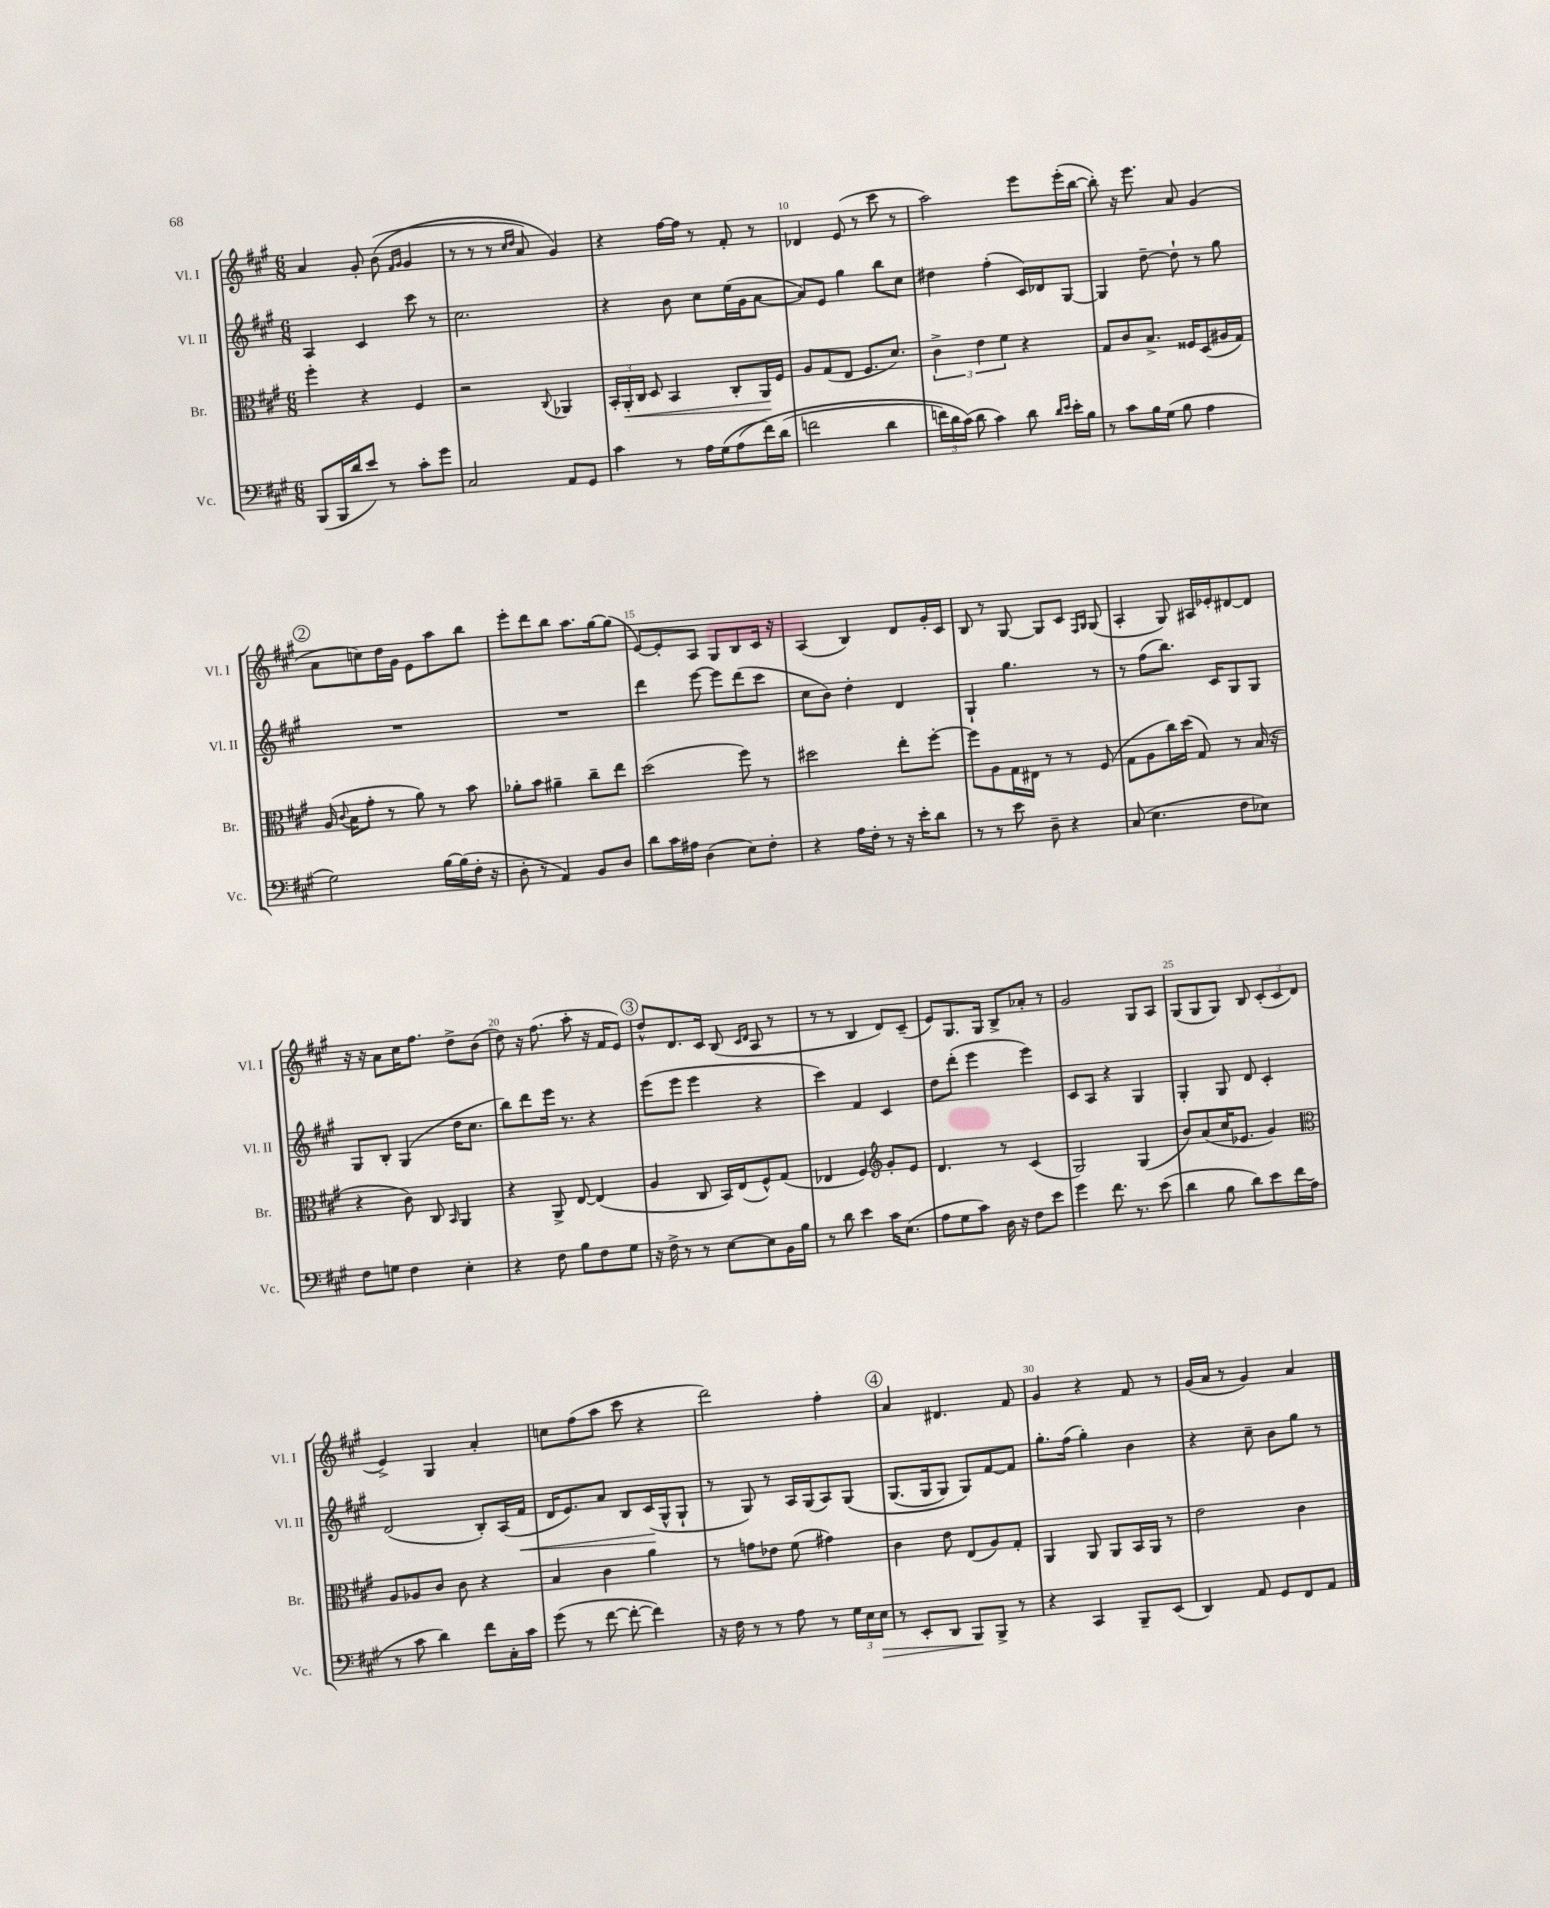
<<
\new StaffGroup <<
\new Staff = "s0" \with { instrumentName = "Vl. I" shortInstrumentName = "Vl. I" } {
    \clef treble \key a \major \numericTimeSignature \time 6/8
    \autoBeamOff a'4 gis'8-. b'8(\( \grace { fis'16[ gis'16] } gis'4 |
    r8 r8 r8 \grace { cis''16[ d''16] } a'8) gis'4\) |
    r4 fis''16[~ fis''16] r8 fis'8-. r8 |
    des'4 e'8( r8 cis'''8 r8 |
    a''2) e'''8[ e'''16-.( b''16]~ |
    b''8-.) r16 e'''8. a'8 gis'4( |
    \mark \markup { \circle "2" } a'8[ c''8) d''16 gis'16] e'8[ a''8 b''8] |
    e'''8[-. d'''8 b''8] a''8.[ gis''16~ gis''8]( |
    e'8[~) e'8-. a8] gis8[ b8 cis'16] r16 |
    a4( b4) d'8[ gis'16-. cis'16] |
    b8 r8 gis8~ gis8[ cis'8] \grace { fis16[ gis16] } gis8( |
    a4-. gis8) ais16[ ees'16-. dis'8~ dis'8] |
    r16 r16 a'8[ cis''16 fis''8.] d''8[-> b'8]( |
    d''8) r16 fis''8.( a''8-. r16 fis'16[ e'8]) |
    \mark \markup { \circle "3" } d''8[-^ d'8. cis'16] b8( \grace { cis'16[ d'16] } a8 r8 |
    r8 r8 b4 d'8[) cis'8]--( |
    e'8[) gis8. gis16] b8[-> aes'8]-. r8 |
    gis'2 gis8[ a8] |
    gis8[( gis8 gis8]) b8 \tuplet 3/2 { cis'8[-.( cis'8 d'8] } |
    e'4->) gis4 a'4-. |
    c''8[ fis''8( a''8] cis'''8 r4 |
    d'''2) fis''4-. |
    \mark \markup { \circle "4" } a'4 dis'4. fis'8 |
    gis'4 r4 fis'8 r8 |
    gis'16[( a'16] r8 gis'4) a'4 \bar "|." |
}
\new Staff = "s1" \with { instrumentName = "Vl. II" shortInstrumentName = "Vl. II" } {
    \clef treble \key a \major \numericTimeSignature \time 6/8
    \autoBeamOff a4 cis'4 cis'''8 r8 |
    cis''2. |
    r4 b'8 cis''8[ e''16( gis'16 a'8]~ |
    a'8[) e'8] gis''4 b''8[ cis''8] |
    dis''4 fis''4-.( cis'16[) des'16 gis8]~ |
    gis4 d''8~-- d''8-! r8 gis''8 |
    \mark \markup { \circle "2" } R2. |
    R2. |
    d'''4 e'''8~ e'''8[ d'''8( cis'''8] |
    cis''8[ b'8]) d''4-. d'4 |
    gis4-! gis''4. r8 |
    r8 fis''8[( b''8.]) cis'16[ gis8 gis8] |
    gis8[ b8]-. gis4( d''16[ cis''8.] |
    b''8[) d'''8 e'''16] r8. r4 |
    \mark \markup { \circle "3" } e'''8[( e'''8] e'''4 r4 |
    cis'''4) fis'4 cis'4 |
    d''8[ d'''8]-.( e'''4 e'''4) |
    cis'8[ a8] r4 gis4 |
    gis4-. gis8 d'8 cis'4-. |
    d'2( b8[-.) a16( fis'16]\< |
    d'16[ e'8.) a'8] b8[ cis'16\!( gis16-^ gis8]-! |
    r8 gis8) r8 a16[ gis16( a8) gis8]\( |
    \mark \markup { \circle "4" } gis8.[( gis16 gis8]) gis8[\) fis'8~ fis'8] |
    gis''8.[-. fis''16]( gis''4-.) b'4 |
    r4 cis''8-- b'8[ gis''8] r8 \bar "|." |
}
\new Staff = "s2" \with { instrumentName = "Br." shortInstrumentName = "Br." } {
    \clef alto \key a \major \numericTimeSignature \time 6/8
    \autoBeamOff fis''4-. r4 fis4 |
    r2 \appoggiatura { cis8 } aes,4 |
    \tuplet 3/2 { b,16[-. a,16-.\< cis16] } d8 b,4 cis8[-. a,16\! fis16] |
    a8[ gis8( e8] fis8.[ d'8.]) |
    \tuplet 3/2 { cis'4-> e'4 fis'4 } r4 |
    gis8[ cis'8 b8.]-> fisis16[ d8( ais16 gis16]) |
    \mark \markup { \circle "2" } a16( \appoggiatura { cis'8 } b16[ gis'8]-. r8 a'8) r8 b'8 |
    aes'8[-. b'8] ais'4-- cis''8[-- e''8] |
    d''2( fis''8) r8 |
    dis''2 e''8[-. fis''8]~-. |
    fis''8[ a8 gis16 eis16] r8 r8 fis8( |
    gis8[ a8 cis''16) d''16]( gis8) r8 b16( r16 |
    r4 cis'8) cis8 \grace { b,16 } a,4 |
    r4 a,8-> e8~ e4( |
    \mark \markup { \circle "3" } a4 cis8 b,16[) e16( fis8-^) gis8]( |
    ees4 fis4) \clef treble gis'8[-. e'8] |
    d'4. r8 cis'4( |
    gis2) gis4( |
    b'8[) a'8( cis''16 ees'8.] gis'4) |
    \clef alto a8[ aes8 cis'8] cis'8 r4 |
    b4 cis'4 a'4 |
    r8 g'8[ ees'8] fis'8( gis'4) |
    \mark \markup { \circle "4" } cis'4 e'8 e8[( a8) gis8]-. |
    a,4 a,8 a,8[ b,16 a,16] r8 |
    e'2 cis'4 \bar "|." |
}
\new Staff = "s3" \with { instrumentName = "Vc." shortInstrumentName = "Vc." } {
    \clef bass \key a \major \numericTimeSignature \time 6/8
    \autoBeamOff b,,8[( b,,16 d'16 e'8]) r8 cis'8[-. gis'8] |
    cis2 a,8[ gis,8] |
    cis'4 r8 a16[ gis16( a8\( fis'16) d'16]( |
    f'2 d'4 |
    \tuplet 3/2 { f'16[) d'16 cis'16](\) } d'8 cis'4) d'8 \grace { d'16[ e'16] } e'16[-. b16] |
    r8 cis'8[ b16 gis16]( b8 a4 |
    \mark \markup { \circle "2" } gis2) b16[~ b16( fis16]-. r16 |
    d8-. r8 a,4) b,8[ d8] |
    d'8[ cis'16 ais16] d4( e8[) fis8]-. |
    r4 a16[ fis16]-. r8 r16 e'16[-. d'8] |
    r8 r8 e'8 d8-- r4 |
    cis8( e4. fis8[ ees8]) |
    fis8[ g8] fis4 e4-. |
    r4 fis8 b8[ fis8 gis8] |
    \mark \markup { \circle "3" } r16 fis16-> r8 r8 e8[~ e8 b,16 b16] |
    r8 d'8 e'4 cis'16[ e8.]( |
    a8[ gis8 cis'8]) d16 r16 fis8[ e'8] |
    gis'4 fis'8. r8. e'8( |
    d'4 b8 d'8[) e'8 fis'16 a16]( |
    r8 cis'8 d'4) fis'8[ cis16-. cis'16] |
    gis'8( r8 fis'8~ fis'8~-. fis'4) |
    r16 fis16 r8 r8 a8 r8 \tuplet 3/2 { gis16[ e16 e16]\> } |
    \mark \markup { \circle "4" } r8 e,8[-. d,8] b,,8[\! b,,8]-> r8 |
    r4 cis,4 b,,8[-- e,8]( |
    d,4) a,8 gis,8[ fis,8 a,8] \bar "|." |
}
>>
>>
\layout { \context { \Score currentBarNumber = #7 \override BarNumber.break-visibility = ##(#f #t #t) barNumberVisibility = #(every-nth-bar-number-visible 5) } }
